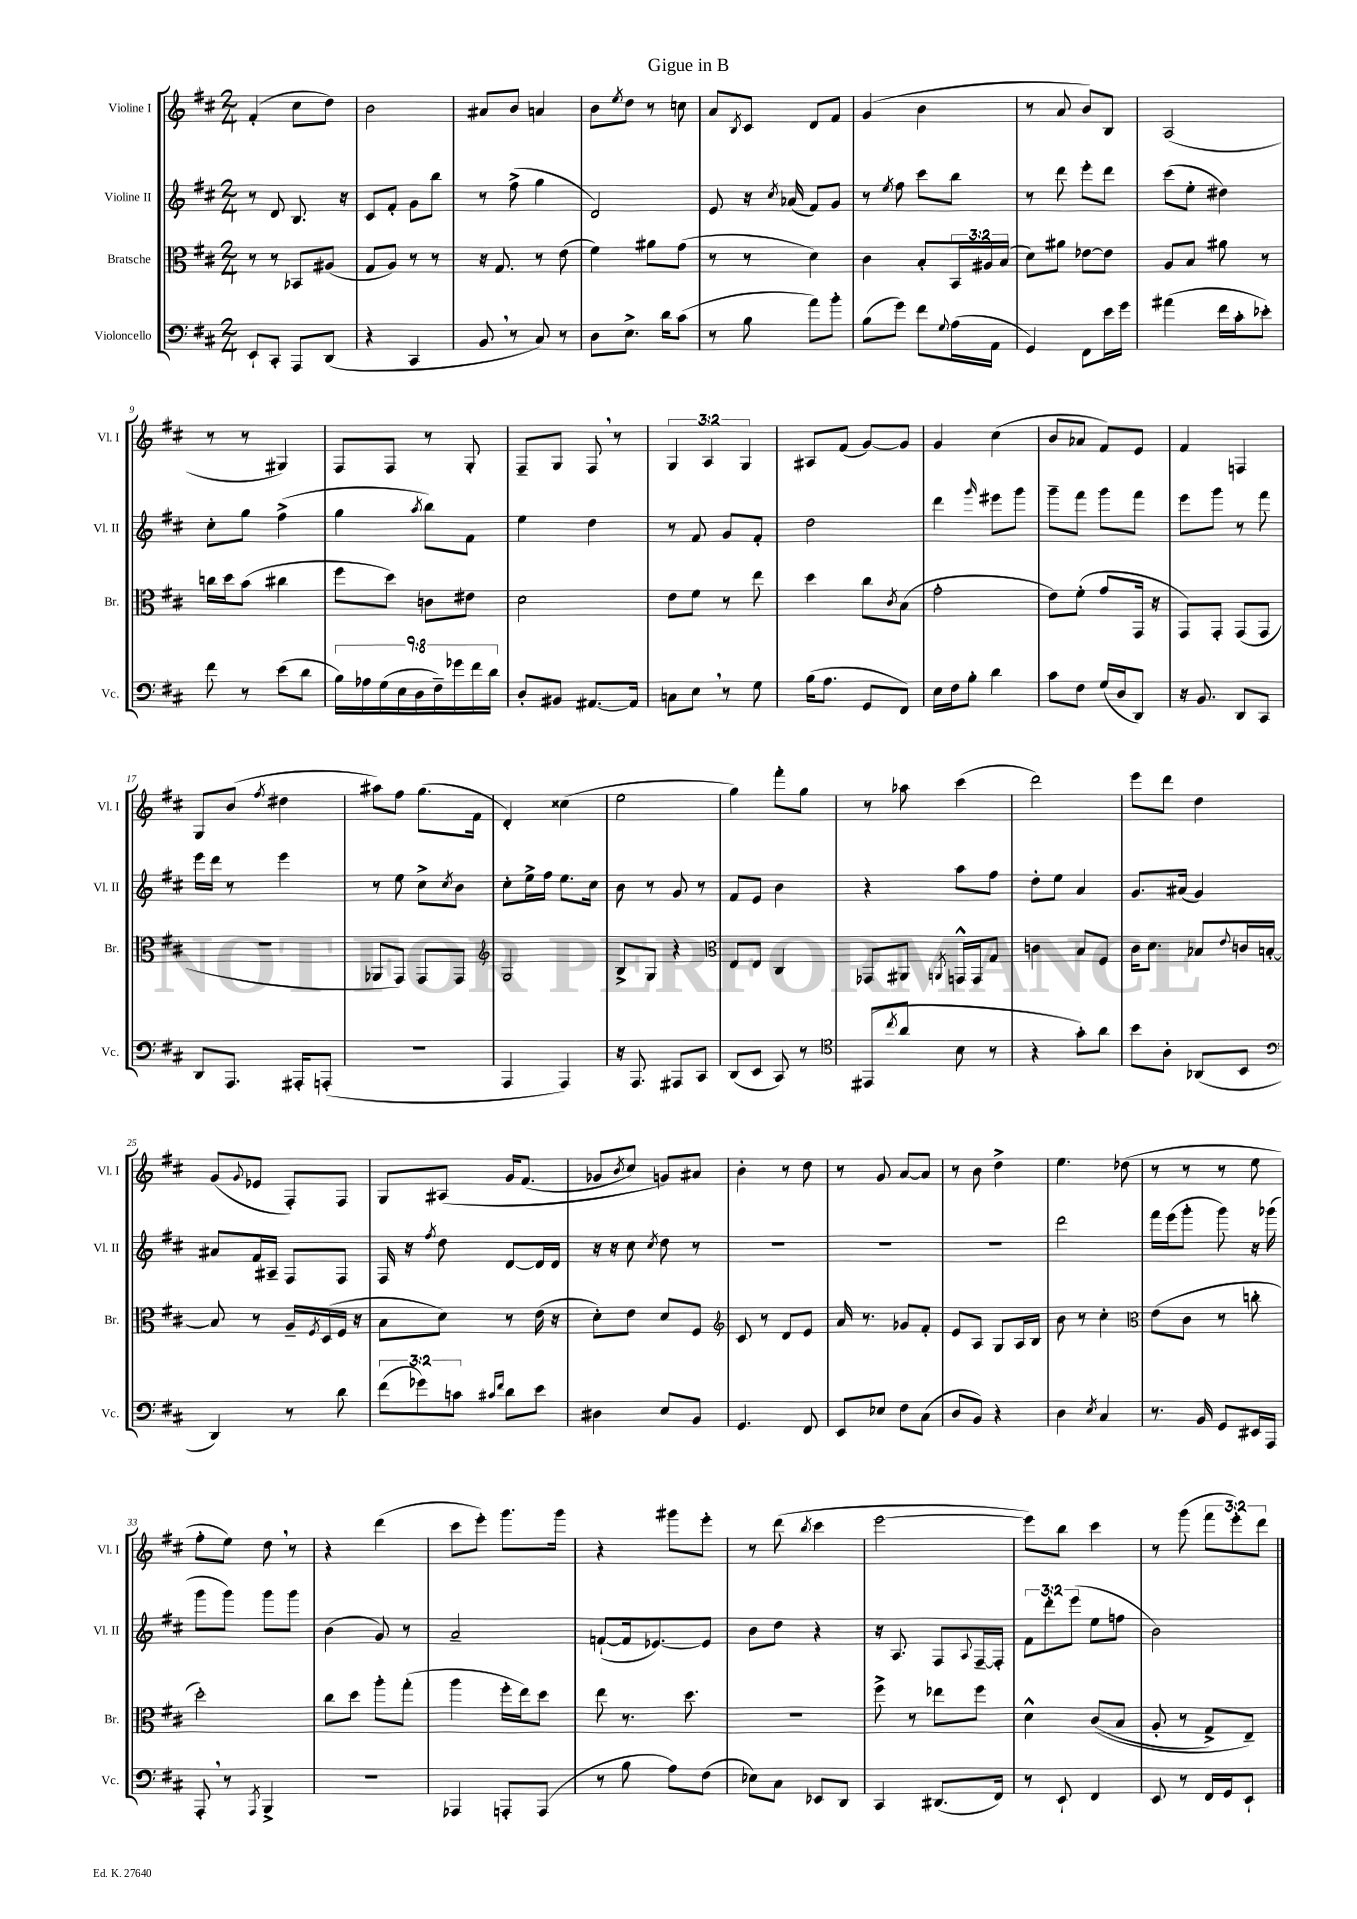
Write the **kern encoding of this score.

**kern	**kern	**kern	**kern
*staff4	*staff3	*staff2	*staff1
*clefF4	*clefC3	*clefG2	*clefG2
*k[f#c#]	*k[f#c#]	*k[f#c#]	*k[f#c#]
*M2/4	*M2/4	*M2/4	*M2/4
8EE`	8r	8r	(4f#'
8CC#'	8r	8d	.
8AAA	8BB-	8.B	8cc#
(8DD	(8A#	.	8dd)
.	.	16r	.
=	=	=	=
4r	8G	8c#	2b
.	8A)	8f#'	.
4CC#	8r	8g	.
.	8r	8bb	.
=	=	=	=
8BB	16r	8r	8a#
.	8.G	.	.
8r	.	(8ff#^	8b
8C#)	8r	4gg	4a
8r	(8e	.	.
=	=	=	=
8D	4f#)	2d)	8b
.	.	.	8qee
8.E^	.	.	8dd
.	8a#	.	8r
16d	.	.	.
(8c#	(8g	.	8cc
=	=	=	=
8r	8r	8e	8a
.	.	.	8qB
8B	8r	16r	8c#
.	.	8qcc#	.
.	.	(16a-	.
8a)	4d)	8f#)	8d
8b'	.	8g	8f#
=	=	=	=
(8B	4c#	8r	(4g
.	.	8qee	.
8g)	.	8ff#	.
8f#	8B'	8ccc#	4b
8qqG	.	.	.
(16A	24BB	8bb	.
.	24A#	.	.
16AA	.	.	.
.	(24B	.	.
=	=	=	=
4GG)	8d)	8r	8r
.	8a#	8ddd	8a
8FF#	[8e-	8eee'	8b)
16e	8e-]	8ddd	8B
16g	.	.	.
=	=	=	=
(4a#	8A	(8ccc#	(2A
.	8B	8ee'	.
16f#	8a#	4dd#)	.
16c#'	.	.	.
8e-')	8r	.	.
=	=	=	=
8f#	16cc	8cc#'	8r
.	16dd	.	.
8r	(8b	8gg	8r
(8e	4cc#	(4ff#^	4G#)
8d	.	.	.
=	=	=	=
18B)	8ff#	4gg	8F#
18A-	.	.	.
(18G	.	.	.
.	8dd)	.	8F#
18E	.	.	.
18D	.	.	.
.	.	8qaa	.
.	8c	8bb)	8r
18F#~)	.	.	.
18g-	.	.	.
.	8e#	8f#	8G'
18f#	.	.	.
18d	.	.	.
=	=	=	=
8D'	2d	4ee	8F#~
8BB#	.	.	8G
[8.AA#	.	4dd	8F#
.	.	.	8r
16AA#]	.	.	.
=	=	=	=
8C	8e	8r	6G
8E	8f#	8f#	.
.	.	.	6A
8r	8r	8g	.
.	.	.	6G
8G	8ee	8f#'	.
=	=	=	=
(16B	4dd	2dd	8A#
8.A	.	.	.
.	.	.	(8f#
8GG	8cc#	.	[8g)
.	8qc#	.	.
8FF#)	(8B	.	8g]
=	=	=	=
16E	2g'	4ddd	4g
16F#	.	.	.
8B'	.	.	.
.	.	16qqggg	.
4d	.	8eee#	(4cc#
.	.	8ggg	.
=	=	=	=
8c#	8e)	8ggg~	8b
8F#	(8f#'	8fff#	8a-
(16G	8g	8ggg	8f#)
16D	.	.	.
8DD)	16GG	8fff#	8e
.	16r	.	.
=	=	=	=
16r	8GG)	8eee	4f#
8.BB	.	.	.
.	8GG'	8ggg	.
8DD	(8GG	8r	4F
8CC#	8GG	8fff#	.
=	=	=	=
8DD	2r	16eee	8G
.	.	16ddd	.
8.AAA	.	8r	(8b
.	.	.	8qff#
.	.	4eee	4dd#
16AAA#'	.	.	.
(8AAA'	.	.	.
=	=	=	=
2r	8AA-	8r	8aa#)
.	8GG)	8ee	8ff#
.	8GG	8cc#^	(8.gg
.	.	8qcc#	.
.	8GG	8b	.
.	.	.	16f#
=	=	=	=
*	*clefG2	*	*
4AAA	2G	8cc#'	4d')
.	.	16ee^	.
.	.	16ff#	.
4AAA)	.	8.ee	(4cc##
.	.	16cc#	.
=	=	=	=
16r	8B^	8b	2ee
8.AAA	.	.	.
.	8G	8r	.
8AAA#	4r	8g	.
8CC#	.	8r	.
=	=	=	=
*	*clefC3	*	*
(8DD	8E	8f#	4gg)
8EE	8E	8e	.
8CC#)	4C#	4b	8fff#'
8r	.	.	8gg
=	=	=	=
*clefC4	*	*	*
(8EE#	8GG-	4r	8r
8qcc#	.	.	.
8a	8AA#	.	8aa-
.	8qAA	.	.
8B	16GG^^	8aa	(4ccc#
.	16GG	.	.
8r	8G	8ff#	.
=	=	=	=
4r	4c	8dd'	2ddd)
.	.	8ee	.
8g')	8B	4a	.
8a	8F#	.	.
=	=	=	=
8b	16c#	8.g	8eee
.	8.d	.	.
8A'	.	.	8ddd
.	.	(16a#	.
(8AA-	8B-	4g)	4dd
.	8qqe	.	.
8BB	16c	.	.
.	[16B'	.	.
=	=	=	=
*clefF4	*	*	*
4DD)	8B]	8a#	(8g
.	.	.	8qqg
.	8r	16f#	8e-
.	.	16A#~	.
8r	16A~	8F#	8F#')
.	8qF#	.	.
.	(16D	.	.
8d	16F#	8F#	8F#
.	16r	.	.
=	=	=	=
(12f#	8B	16F#	8G
.	.	16r	.
12g-)	.	.	.
.	.	8qff#	.
.	8d)	8dd	&(8A#
12c	.	.	.
16qqc#	.	.	.
16qqf#	.	.	.
8d	8r	[8d	16g
.	.	.	(8.f#
8e	(16e	16d]	.
.	16r	16d	.
=	=	=	=
4D#	8d')	16r	8g-
.	.	16r	.
.	.	.	8qb
.	8e	8cc#	8cc#)
.	.	8qcc#	.
8E	8d	8dd	8g&)
8BB	8F#	8r	8a#
=	=	=	=
*	*clefG2	*	*
4.GG	8c#	2r	4b'
.	8r	.	.
.	8d	.	8r
8FF#	8e	.	8dd
=	=	=	=
8EE	16a	2r	8r
.	8.r	.	.
8E-	.	.	8g
8F#	8g-	.	[8a
(8C#	8f#'	.	8a]
=	=	=	=
8D	8e	2r	8r
8BB)	8A	.	8b
4r	8G	.	4dd^
.	16A	.	.
.	16B	.	.
=	=	=	=
4D	8b	2ddd	4.ee
.	8r	.	.
8qE	.	.	.
4C#	4cc#'	.	.
.	.	.	(8dd-
=	=	=	=
*	*clefC3	*	*
8.r	(8e	16fff#	8r
.	.	(16eee	.
.	8c#	8ggg'	8r
16BB	.	.	.
8GG	8r	8ggg)	8r
16EE#	8cc'	16r	8ee
16AAA	.	(16ggg-	.
=	=	=	=
8AAA'	2dd')	8ggg	8ff#'
8r	.	8ggg)	8ee)
8qAAA	.	.	.
4BBB^	.	8ggg	8dd
.	.	8ggg	8r
=	=	=	=
2r	8cc#	(4b	4r
.	8dd	.	.
.	8aa'	8g)	(4ddd
.	(8gg'	8r	.
=	=	=	=
4AAA-	4aa	2a~	8ccc#
.	.	.	8eee')
8AAA'	16ff#'	.	8.ggg
.	16ee)	.	.
(8AAA	8dd	.	.
.	.	.	16ggg
=	=	=	=
8r	8ee	([8f`	4r
8B	8.r	16f]	.
.	.	[8.e-)	.
8A)	.	.	8ggg#
.	8.dd	.	.
(8F#	.	8e-]	8eee'
=	=	=	=
8E-)	2r	8b	8r
8C#	.	8dd	(8ddd
.	.	.	8qbb
8EE-	.	4r	4ccc#
8DD	.	.	.
=	=	=	=
4CC#	8ff#^	16r	[2eee
.	.	8.A	.
.	8r	.	.
(8.DD#	8ee-	8F#	.
.	.	8qqA	.
.	8ff#	[16F#~	.
16FF#)	.	16F#']	.
=	=	=	=
8r	4d^^	12f#	8eee])
.	.	12ddd'	.
8EE`	.	.	8bb
.	.	(12eee	.
4FF#	&((8c#	8ee	4ccc#
.	8B	8ff	.
=	=	=	=
8EE	8A'	2b)	8r
8r	8r	.	(8ggg
16FF#	8G^)	.	12fff#
16GG	.	.	.
.	.	.	12eee')
8EE`	8E~&)	.	.
.	.	.	12ddd
==	==	==	==
*-	*-	*-	*-
